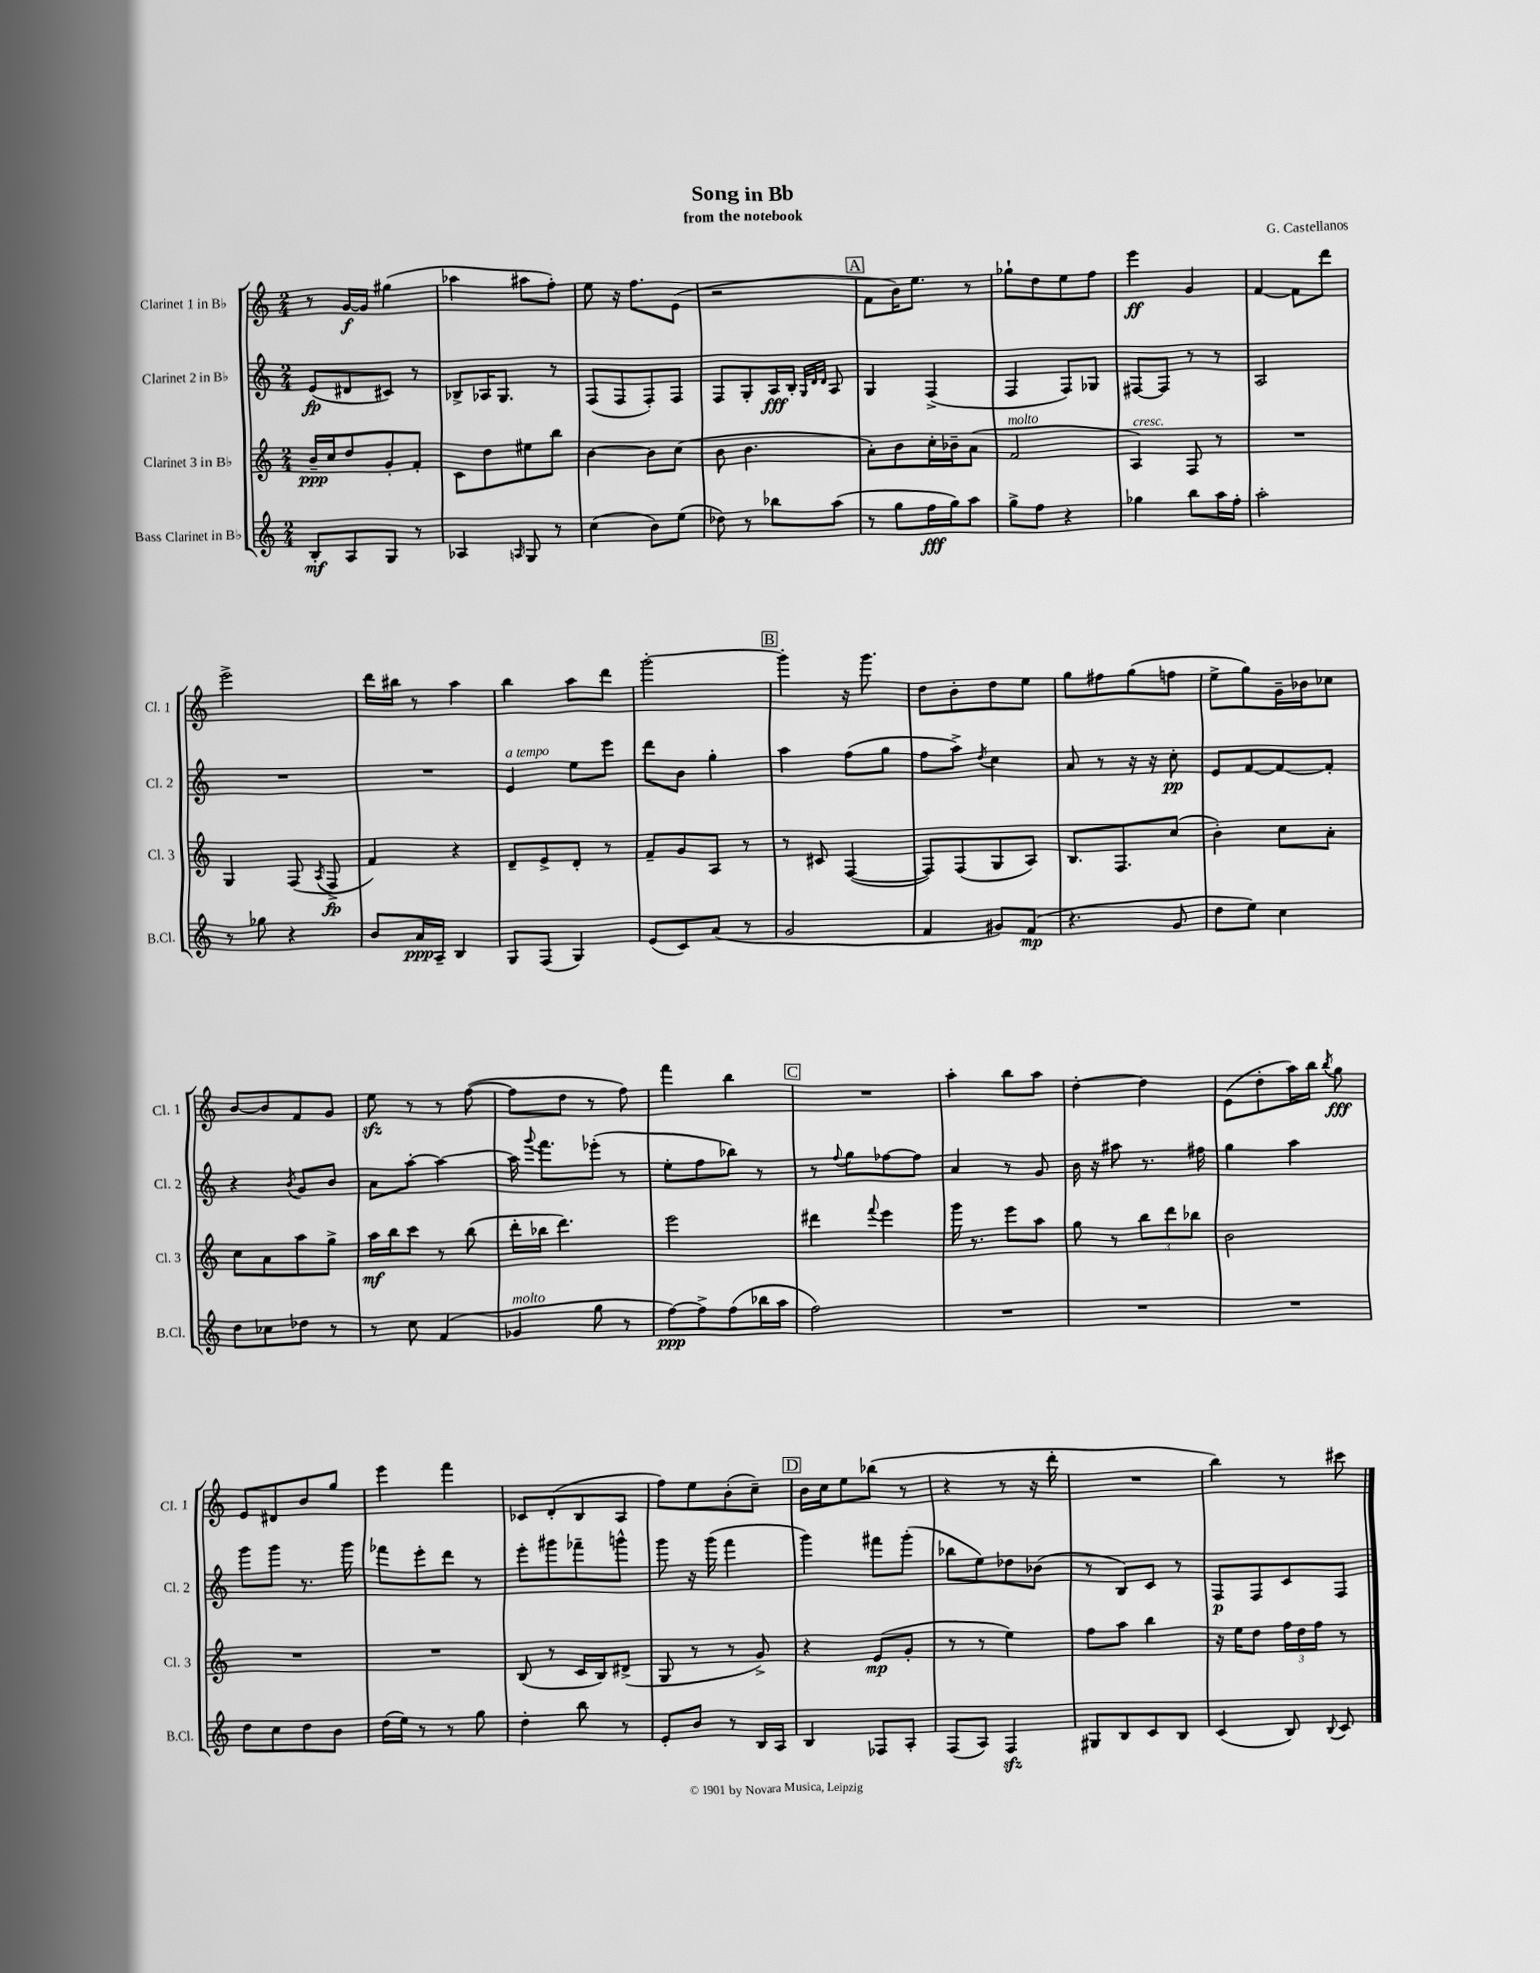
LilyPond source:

\header { title = "Song in Bb" composer = "G. Castellanos" subtitle = "from the notebook" }
<<
\new StaffGroup <<
\new Staff = "s0" \with { instrumentName = "Clarinet 1 in Bb" shortInstrumentName = "Cl. 1" } {
    \clef treble \key c \major \numericTimeSignature \time 2/4
    \autoBeamOff r8 g'16[~\f g'16] gis''4( |
    aes''4 ais''8[ f''8]-.) |
    e''8 r16 f''8.[ e'8]( |
    r2 |
    \mark \markup { \box "A" } f'8[ b'16) e''8.] r8 |
    ges''8[-! d''8 e''8 f''8] |
    e'''4\ff g'4 |
    f'4~ f'8[ d'''8] |
    e'''2-> |
    d'''16[ bis''16] r8 a''4 |
    b''4 a''8[ d'''8] |
    g'''2~-. |
    \mark \markup { \box "B" } g'''4-. r16 g'''8. |
    d''8[ b'8-. d''8 e''8] |
    g''8[ fis''8 g''8( f''8] |
    e''8[-> g''8) g'16-- bes'16 ces''8] |
    b'8[~ b'8 f'8 g'8] |
    e''8\sfz r8 r8 f''8~( |
    f''8[ d''8] r8 f''8) |
    f'''4 b''4 |
    \mark \markup { \box "C" } R2 |
    a''4-. b''8[ a''8] |
    d''4~-. d''4 |
    e'8[( d''8-. a''16) b''16] \acciaccatura { b''8 } g''8\fff |
    e'8[ dis'8 b'8 g''8] |
    e'''4 f'''4 |
    ces'8[ d'8-.( b8 a8] |
    f''8[) e''8 b'8-.( c''8]--) |
    \mark \markup { \box "D" } b'16[ c''16 e''8 bes''8]( r8 |
    r4 r8 r16 d'''16-. |
    R2 |
    b''4) r8 cis'''8 \bar "|." |
}
\new Staff = "s1" \with { instrumentName = "Clarinet 2 in Bb" shortInstrumentName = "Cl. 2" } {
    \clef treble \key c \major \numericTimeSignature \time 2/4
    \autoBeamOff e'8[\fp( dis'8 cis'8]) r8 |
    bes8[-> aes16 g8.] r8 |
    f8[( f8 f8-.) f8] |
    f8[ g8-. a16\fff b16]-. \grace { g32[ d'32 d'32] } a8 |
    \mark \markup { \box "A" } g4 f4->( |
    f4 f8[) ges8] |
    fis8[~ fis8] r8 r8 |
    a2 |
    R2 |
    R2 |
    e'4^\markup { \italic "a tempo" } e''8[ e'''8] |
    d'''8[ b'8] g''4-. |
    \mark \markup { \box "B" } a''4 f''8[( g''8] |
    f''8[ a''8]->) \acciaccatura { d''8 } c''4 |
    a'8 r8 r16 r16 c''8-.\pp |
    e'8[ f'8~ f'8~ f'8]-. |
    r4 \acciaccatura { b'8 } g'8[ b'8] |
    a'8[ a''8]~-. a''4~ |
    a''16 \appoggiatura { g'''8 } f'''8.[ ees'''8]-.( r8 |
    e''8[-. f''8 bes''8]) r8 |
    \mark \markup { \box "C" } r8 \appoggiatura { f''8 } g''8[ fes''8~ fes''8] |
    a'4 r8 g'8 |
    b'16 r16 ais''8 r8. fis''16 |
    g''4 a''4 |
    g'''8[ g'''8] r8. g'''16 |
    fes'''8[ e'''8-. d'''8] r8 |
    e'''8[-. gis'''8 fes'''8-- g'''8]-^ |
    g'''8 r16 g'''16( f'''4 |
    \mark \markup { \box "D" } g'''4) fis'''8[ g'''8]-.( |
    bes''8[ e''8) des''8 bes'8]( |
    r8 b8[) c'8] r8 |
    f8[\p f8 c'8 f8] \bar "|." |
}
\new Staff = "s2" \with { instrumentName = "Clarinet 3 in Bb" shortInstrumentName = "Cl. 3" } {
    \clef treble \key c \major \numericTimeSignature \time 2/4
    \autoBeamOff b'16[--\ppp c''16 d''8 g'8-. f'8]-. |
    c'8[ d''8 eis''8 b''8] |
    b'4~ b'8[ c''8]( |
    b'8 b'4. |
    \mark \markup { \box "A" } a'8[-.) b'8 c''16-. bes'16-- a'8]( |
    f'2^\markup { \italic "molto" } |
    a4^\markup { \italic "cresc." }) f8 r8 |
    R2 |
    g4 f8( \acciaccatura { a8 } f8->\fp |
    f'4) r4 |
    d'8[-- e'8-> d'8]-. r8 |
    f'8[-- g'8 a8] r8 |
    \mark \markup { \box "B" } r8 cis'8 f4~( |
    f8[) f8( g8 a8]) |
    b8.[ f8. c''8]( |
    b'4-.) c''8[ a'8]-. |
    c''8[ a'8 a''8 g''8]-> |
    a''16[\mf b''16 c'''8] r8 b''8( |
    d'''16[-. bes''16] d'''4.) |
    e'''2 |
    \mark \markup { \box "C" } dis'''4 \appoggiatura { f'''8 } e'''4 |
    g'''16 r8. e'''8[ a''8] |
    g''8 r8 \tuplet 3/2 { b''8[ d'''8 bes''8] } |
    b'2 |
    R2 |
    R2 |
    b8( r8 c'16[ b16) dis'8]->( |
    g8 r8 r8 g'8->) |
    \mark \markup { \box "D" } r4 e'8[\mp( g'8]-. |
    r8 r8 e''4) |
    f''8[ a''8] b''4 |
    r16 e''16[ d''8] \tuplet 3/2 { f''16[ d''16 f''16] } r8 \bar "|." |
}
\new Staff = "s3" \with { instrumentName = "Bass Clarinet in Bb" shortInstrumentName = "B.Cl." } {
    \clef treble \key c \major \numericTimeSignature \time 2/4
    \autoBeamOff b8[-.\mf a8 g8] r8 |
    aes4 \grace { a16 } g8 r8 |
    c''4( b'8[) e''8]( |
    des''8) r8 bes''8[ a''8]( |
    \mark \markup { \box "A" } r8 g''8[ f''16\fff g''16) a''8] |
    g''8[-> f''8] r4 |
    ges''4 b''8[ a''16 f''16]-. |
    a''2-. |
    r8 ges''8 r4 |
    b'8[ a'16\ppp a16]-- b4 |
    g8[ f8]( g4) |
    e'8[( c'8) a'8]( r8 |
    \mark \markup { \box "B" } g'2 |
    f'4 gis'8[) f'8]\mp( |
    r4. g'8 |
    d''8[ e''8]) c''4 |
    d''8[ ces''8 des''8] r8 |
    r8 c''8 f'4( |
    ges'4^\markup { \italic "molto" } g''8 r8 |
    f''8[~\ppp) f''8-> f''8( bes''16 a''16] |
    \mark \markup { \box "C" } f''2) |
    R2 |
    R2 |
    R2 |
    d''8[ c''8 d''8 b'8] |
    d''16[( e''16]) r8 r8 g''8 |
    d''4-. b''8 r8 |
    e'8[-. b'8] r8 b16[ a16] |
    \mark \markup { \box "D" } b4 fes8[ a8]-. |
    f8[( a8]) f4\sfz |
    gis8[ b8 c'8 b8] |
    c'4( b8) \appoggiatura { b8 } c'8 \bar "|." |
}
>>
>>
\layout { \context { \Score \remove "Bar_number_engraver" } }
